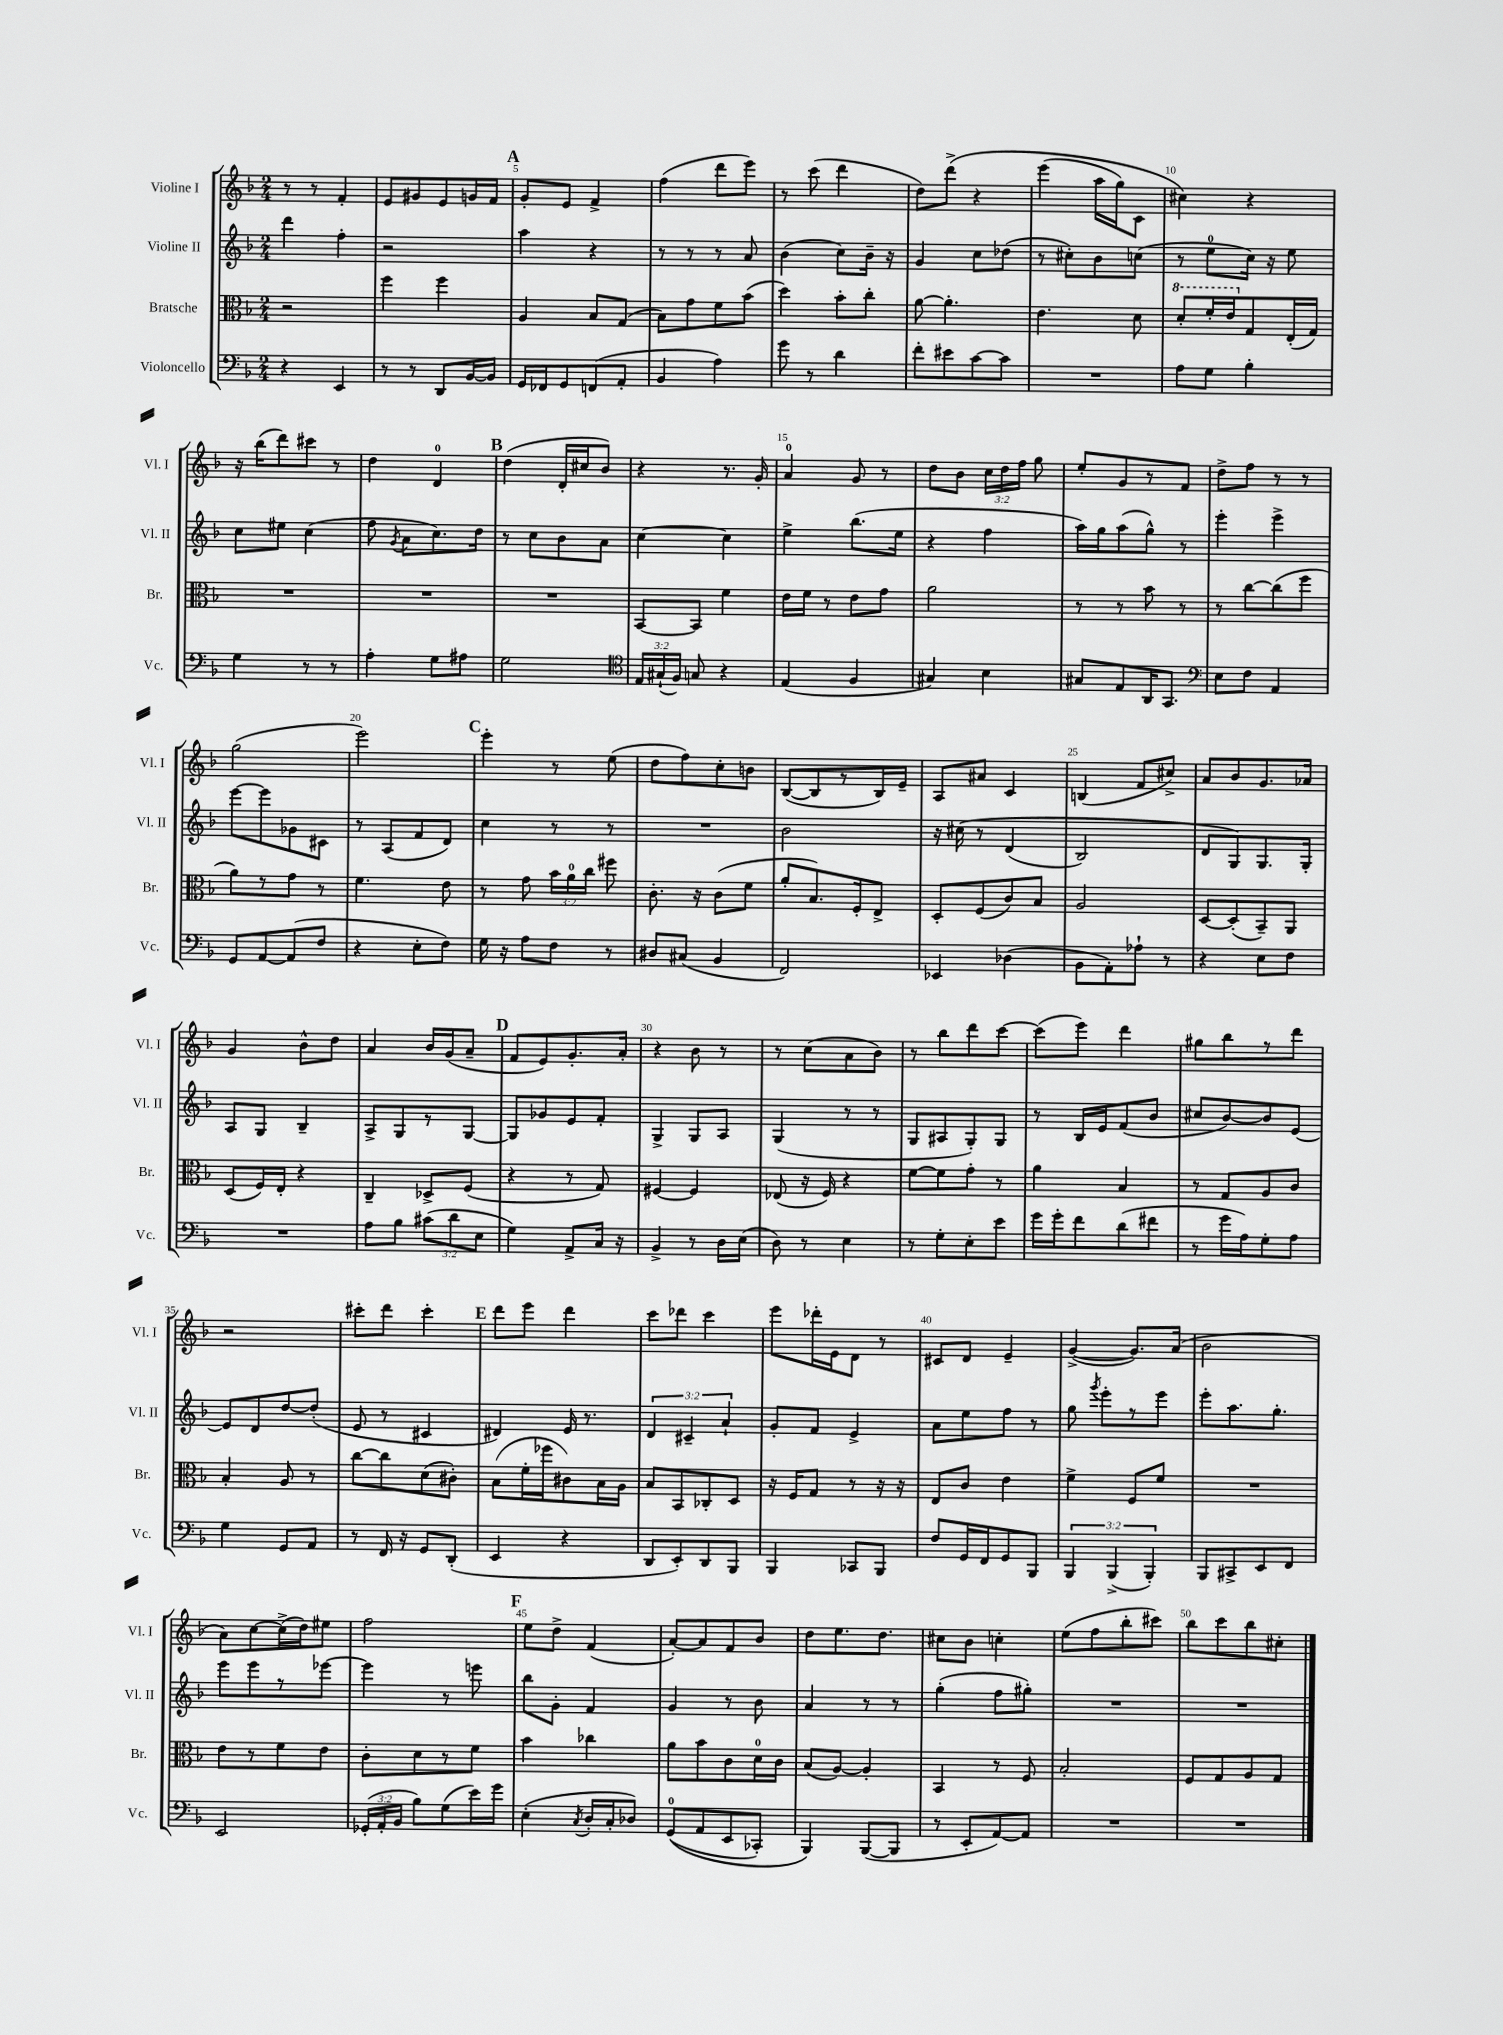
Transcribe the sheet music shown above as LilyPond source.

<<
\new StaffGroup <<
\new Staff = "s0" \with { instrumentName = "Violine I" shortInstrumentName = "Vl. I" } {
    \clef treble \key f \major \numericTimeSignature \time 2/4 \override Staff.TupletNumber.text = #tuplet-number::calc-fraction-text
    \autoBeamOff r8 r8 f'4-. |
    e'8[ gis'8 e'8 g'16 f'16] |
    \mark \markup { \bold "A" } g'8[-. e'8] f'4-> |
    f''4( d'''8[ e'''8]) |
    r8 c'''8( d'''4 |
    d''8[) d'''8]->\( r4 |
    e'''4( a''16[ g''16) c'8] |
    cis''4\) r4 |
    r16 bes''16[( d'''8) cis'''8] r8 |
    d''4 d'4-0 |
    \mark \markup { \bold "B" } d''4( d'16[-. cis''16 bes'8]) |
    r4 r8. g'16-. |
    a'4-0 g'8 r8 |
    d''8[ bes'8] \tuplet 3/2 { c''16[ d''16 f''16] } g''8 |
    e''8[-. g'8 r8 f'8] |
    d''8[-> f''8] r8 r8 |
    g''2( |
    e'''2) |
    \mark \markup { \bold "C" } e'''4-. r8 e''8( |
    d''8[ f''8) c''8-. b'8] |
    bes8[~( bes8 r8 bes16) e'16]-- |
    a8[ ais'8] c'4 |
    b4( f'8[ cis''8]->) |
    a'8[ bes'8 g'8. aes'16] |
    g'4 bes'8[-^ d''8] |
    a'4 bes'16[ g'16( a'8]-- |
    \mark \markup { \bold "D" } f'8[ e'8) g'8.-. a'16]-. |
    r4 bes'8 r8 |
    r8 c''8[( a'8 bes'8]) |
    r8 bes''8[ d'''8 c'''8]~ |
    c'''8[( e'''8]) d'''4 |
    gis''8[ bes''8 r8 d'''8] |
    r2 |
    cis'''8[-. d'''8] cis'''4-. |
    \mark \markup { \bold "E" } d'''8[ e'''8] d'''4 |
    c'''8[ des'''8] c'''4 |
    e'''8[ des'''16-. e'16 d'8] r8 |
    cis'8[ d'8] e'4-- |
    g'4~->( g'8.[) a'16]( |
    bes'2 |
    a'8[) c''8~ c''16->( d''16) eis''8] |
    f''2 |
    \mark \markup { \bold "F" } e''8[ d''8]-> f'4( |
    a'8[~-.) a'8 f'8 bes'8] |
    d''8[ e''8. d''8.] |
    cis''8[ bes'8] c''4-. |
    e''8[( f''8 bes''8-. cis'''8]) |
    bes''8[ c'''8 bes''8 cis''8]-. \bar "|." |
}
\new Staff = "s1" \with { instrumentName = "Violine II" shortInstrumentName = "Vl. II" } {
    \clef treble \key f \major \numericTimeSignature \time 2/4 \override Staff.TupletNumber.text = #tuplet-number::calc-fraction-text
    \autoBeamOff d'''4 f''4-. |
    r2 |
    \mark \markup { \bold "A" } a''4 r4 |
    r8 r8 r8 a'8 |
    bes'4( c''8[) bes'16]-- r16 |
    g'4 c''8[ des''8]( |
    r8 cis''8[-.) bes'8 c''8]( |
    r8 e''8[-0 c''16]) r16 e''8 |
    c''8[ eis''8] c''4( |
    f''8 \acciaccatura { g'8 } a'8[ c''8.) d''16] |
    \mark \markup { \bold "B" } r8 c''8[ bes'8 a'8] |
    c''4~ c''4 |
    e''4-> bes''8.[( e''16] |
    r4 f''4 |
    a''16[) g''16 a''8( g''8]-^) r8 |
    e'''4-. e'''4-> |
    e'''8[~ e'''8 ges'8 cis'8] |
    r8 a8[( f'8 d'8]) |
    \mark \markup { \bold "C" } c''4 r8 r8 |
    R2 |
    bes'2 |
    r16 cis''16\( r8 d'4( |
    bes2) |
    d'8[ g8\) g8. g16]-. |
    a8[ g8] bes4-- |
    a8[-> g8 r8 g8]~ |
    \mark \markup { \bold "D" } g8[ ges'8 e'8 f'8]-. |
    g4-> g8[ a8] |
    g4( r8 r8 |
    g8[ ais8 g8-.) g8] |
    r8 bes16[ e'16 f'8( bes'8] |
    cis''8[ bes'8~) bes'8 e'8]~ |
    e'8[ d'8 d''8~ d''8]-.( |
    e'8 r8 cis'4 |
    \mark \markup { \bold "E" } dis'4) e'16 r8. |
    \tuplet 3/2 { d'4 cis'4-- a'4-! } |
    g'8[-. f'8] e'4-> |
    a'8[ e''8 f''8] r8 |
    g''8 \acciaccatura { g'''8 } e'''8[-. r8 e'''8] |
    e'''8[-. a''8. g''8.]-. |
    e'''8[ e'''8 r8 ees'''8]~ |
    ees'''4 r8 e'''8 |
    \mark \markup { \bold "F" } bes''8[ g'8]-. f'4 |
    g'4 r8 bes'8 |
    a'4 r8 r8 |
    g''4-.( f''8[ gis''8]-.) |
    R2 |
    R2 \bar "|." |
}
\new Staff = "s2" \with { instrumentName = "Bratsche" shortInstrumentName = "Br." } {
    \clef alto \key f \major \numericTimeSignature \time 2/4 \override Staff.TupletNumber.text = #tuplet-number::calc-fraction-text
    \autoBeamOff r2 |
    f''4 f''4 |
    \mark \markup { \bold "A" } a4 bes8[ g8]( |
    bes8[) g'8 f'8 bes'8]( |
    d''4) bes'8[-. c''8]-. |
    a'8~ a'4.-. |
    e'4. d'8 |
    \ottava #1 d''8[-. f''16-. e''16 \ottava #0 g8 e16-.( g16]) |
    R2 |
    R2 |
    \mark \markup { \bold "B" } R2 |
    bes,8[~ bes,8] f'4 |
    e'16[ f'16] r8 e'8[ g'8] |
    a'2 |
    r8 r8 bes'8 r8 |
    r8 c''8[~ c''8( f''8] |
    a'8[) r8 g'8] r8 |
    f'4. e'8 |
    \mark \markup { \bold "C" } r8 g'8 \tuplet 3/2 { bes'16[ a'16-0 c''16] } fis''8 |
    c'8.-. r16 c'8[( f'8] |
    a'8[-. bes8.) f16-. e8]-> |
    d8[-. f8( c'8) bes8] |
    a2 |
    d8[~ d8-.( bes,8--) a,8] |
    d8[( f16) e16]-. r4 |
    c4-- des8[-> f8]( |
    \mark \markup { \bold "D" } r4 r8 g8) |
    fis4~ fis4 |
    ees8( r16 f16) r4 |
    f'8[~ f'8 g'8]-. r8 |
    a'4 bes4 |
    r8 g8[ a8 c'8] |
    bes4-. a8 r8 |
    c''8[~ c''8 d'8( cis'8]-.) |
    \mark \markup { \bold "E" } bes8[( f'16-. fes''16 cis'8) bes16 a16] |
    bes8[ bes,8 ces8-. d8] |
    r16 f16[ g8] r8 r16 r16 |
    e8[ c'8] e'4 |
    f'4-> f8[ f'8] |
    R2 |
    e'8[ r8 f'8 e'8] |
    c'8[-. d'8 r8 f'8] |
    \mark \markup { \bold "F" } bes'4 ces''4 |
    a'8[ bes'8 c'8 d'16-0 c'16] |
    bes8[( a8]~) a4-. |
    bes,4 r8 f8 |
    bes2-. |
    f8[ g8 a8 g8] \bar "|." |
}
\new Staff = "s3" \with { instrumentName = "Violoncello" shortInstrumentName = "Vc." } {
    \clef bass \key f \major \numericTimeSignature \time 2/4 \override Staff.TupletNumber.text = #tuplet-number::calc-fraction-text
    \autoBeamOff r4 e,4 |
    r8 r8 d,8[ bes,16~ bes,16] |
    \mark \markup { \bold "A" } g,16[ fes,16 g,8 f,8( a,8]-. |
    bes,4 a4) |
    g'8 r8 d'4 |
    f'8[-. eis'8 c'8~ c'8] |
    R2 |
    a8[ g8] bes4-. |
    g4 r8 r8 |
    a4-. g8[ ais8] |
    \mark \markup { \bold "B" } g2 |
    \clef tenor \tuplet 3/2 { e16[ gis16-!( f16]) } g8 r4 |
    e4( f4 |
    gis4) bes4 |
    gis8[ e8 a,16 g,8.] |
    \clef bass e8[ f8] a,4 |
    g,8[ a,8~ a,8( f8] |
    r4 e8[-. f8]) |
    \mark \markup { \bold "C" } g16 r16 a8[ f8] r8 |
    dis8[ cis8]( bes,4 |
    f,2) |
    ees,4 des4( |
    bes,8[ a,8-.) aes8]-! r8 |
    r4 e8[ f8] |
    R2 |
    a8[ bes8] \tuplet 3/2 { cis'8[( d'8 e8] } |
    \mark \markup { \bold "D" } g4) a,8[-> c16] r16 |
    bes,4-> r8 d16[ e16]( |
    d8) r8 e4 |
    r8 g8[-. e8-. e'8] |
    g'16[ g'16-. f'8 d'8( fis'8] |
    r8 g'16[ a16) g8-. a8] |
    g4 g,8[ a,8] |
    r8 f,16 r16 g,8[ d,8]-.( |
    \mark \markup { \bold "E" } e,4 r4 |
    d,8[ e,8-.) d,8 bes,,8] |
    bes,,4 ces,8[ bes,,8] |
    f8[ g,16 f,16 g,8 bes,,8] |
    \tuplet 3/2 { bes,,4 bes,,4->( bes,,4-.) } |
    bes,,8[ cis,8-> e,8 f,8] |
    e,2 |
    \tuplet 3/2 { ges,16[-.( a,16-. bes,16] } bes8[) g8( e'16) g'16] |
    \mark \markup { \bold "F" } e4-.( \acciaccatura { c8 } d16[-. c16-. des8]) |
    g,8[-0(\( a,8 e,8 ces,8]-.) |
    bes,,4\) bes,,8[~( bes,,8] |
    r8 e,8[-. a,8~) a,8] |
    R2 |
    R2 \bar "|." |
}
>>
>>
\layout { \context { \Score currentBarNumber = #3 \override BarNumber.break-visibility = ##(#f #t #t) barNumberVisibility = #(every-nth-bar-number-visible 5) } }
